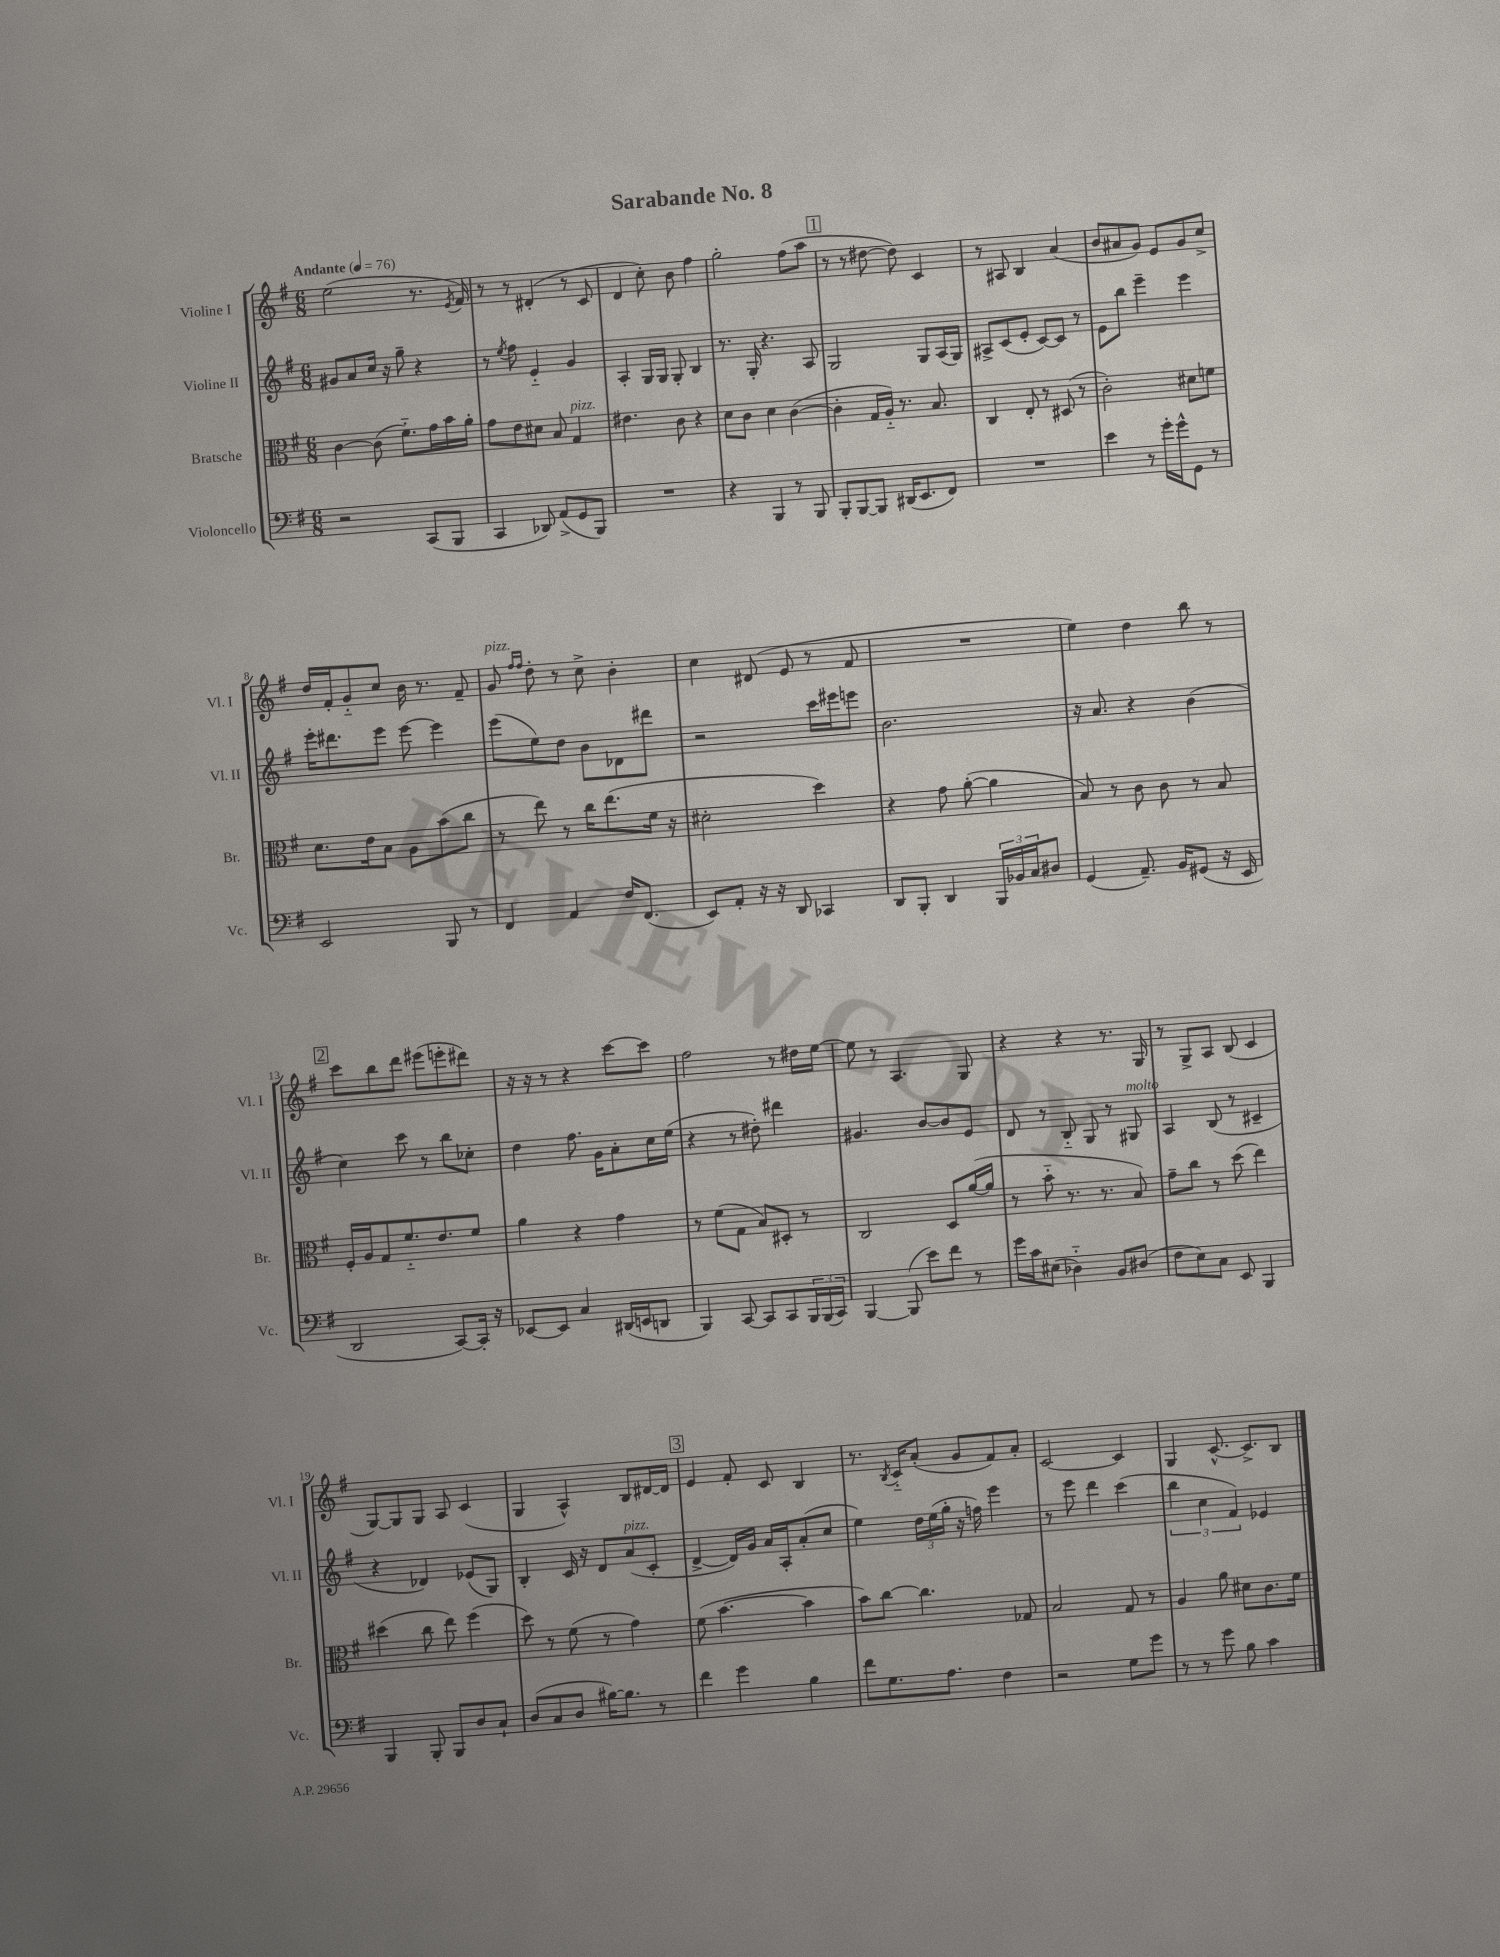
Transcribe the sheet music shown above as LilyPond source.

\header { title = "Sarabande No. 8" }
<<
\new StaffGroup <<
\new Staff = "s0" \with { instrumentName = "Violine I" shortInstrumentName = "Vl. I" } {
    \clef treble \key g \major \numericTimeSignature \time 6/8 \tempo "Andante" 4 = 76
    e''2( r8. \acciaccatura { e'8 } fis'16) |
    r8 r8 dis'4-.( r8 c'8 |
    d'4 c''8-.) b'8 fis''4 |
    g''2-. fis''8( a''8 |
    \mark \markup { \box "1" } r8 r8 dis''8~ dis''8) c'4 |
    r8 ais8 b4 a'4( |
    b'8 ais'8 g'8) e'8 g'8 c''8-> |
    d''16 fis'16-. g'8-_ c''8 b'16 r8. fis'8-- |
    g'8^\markup { \italic "pizz." } \grace { fis''16 fis''16 } d''8-. r8 c''8-> b'4-. |
    c''4 dis'8( e'8 r8 fis'8 |
    R2. |
    e''4) d''4 b''8 r8 |
    \mark \markup { \box "2" } c'''8 b''8 d'''8 eis'''8( e'''8-. dis'''8) |
    r16 r16 r8 r4 c'''8~ c'''8 |
    fis''2 r8 dis''16 e''16~ |
    e''8 r8 a4. g8 |
    r4 r4 r8. g16 |
    r8 g8-> a8 b8( c'4 |
    g8~) g8 g8 a8 c'4( |
    g4 a4-^) b8 dis'16~ dis'16 |
    \mark \markup { \box "3" } e'4 fis'8-. c'8 b4 |
    r8. \acciaccatura { b8 } c'16-_ a'8-.( g'8 fis'8) a'8-. |
    c'2~ c'4 |
    g4 c'8.~-^ c'8.-> b8 \bar "|." |
}
\new Staff = "s1" \with { instrumentName = "Violine II" shortInstrumentName = "Vl. II" } {
    \clef treble \key g \major \numericTimeSignature \time 6/8
    gis'8 a'8 c''16 r16 g''8-- r4 |
    r8 \acciaccatura { e''8 } fis''8 e'4-_ g'4 |
    a4-. g16 g16 g8-. b4 |
    r8. g16-. r4. a8 |
    \mark \markup { \box "1" } g2 g8 a16( g16) |
    ais8-> c'8( e'8-. c'8~) c'8 r8 |
    e'8 b''8 e'''4-- e'''4 |
    e'''16-. dis'''8. e'''8 e'''8~ e'''4 |
    e'''8( e''8) d''8 b'8 des'8 dis'''8 |
    r2 c'''16 eis'''16 e'''8 |
    b'2. |
    r16 a'8. r4 b'4( |
    \mark \markup { \box "2" } c''4) c'''8 r8 b''8 ces''8-. |
    d''4 fis''8. g'16 a'8-. c''16 e''16( |
    r4 r8 dis''8-.) dis'''4 |
    gis'4. b'8~ b'8 e'8 |
    d'8 r8 b8-_ g8 r8 gis8^\markup { \italic "molto" } |
    a4 b8( r8 cis'4-- |
    r4 des'4) ees'8( g8) |
    b4-. c'16 r16 d'8 a'8^\markup { \italic "pizz." }( c'8-. |
    \mark \markup { \box "3" } d'4~-> d'16) g'16 a'16 a16-. a'8-.( c''8 |
    e''4) \tuplet 3/2 { d''16 e''16( g''16-. } r16 f''16) e'''4 |
    r8 e'''8 d'''4 c'''4( |
    \tuplet 3/2 { b''4 c''4 fis'4) } ees'4 \bar "|." |
}
\new Staff = "s2" \with { instrumentName = "Bratsche" shortInstrumentName = "Br." } {
    \clef alto \key g \major \numericTimeSignature \time 6/8
    c'4~ c'8( fis'8.-_) g'16 b'16 a'16-. |
    g'8 e'8 dis'8 b8 g4^\markup { \italic "pizz." } |
    eis'4. c'8 r4 |
    d'8 c'8 d'4 c'4~( |
    \mark \markup { \box "1" } c'4-. g16 a16-_) r8. b8. |
    c4 e8-. r8 dis8( r8 |
    c'2-.) dis'8 f'8 |
    d'8. e'16 b8 a8 b'8( c''8 |
    r8 e''8) r8 c''16 e''8.( fis'16 r16 |
    dis'2-. d''4) |
    r4 g'8 a'8~-.( a'4 |
    b8) r8 c'8 c'8 r8 b8 |
    \mark \markup { \box "2" } fis16-. a16 g8 fis'8.-_ e'8. fis'8 |
    a'4 r4 g'4 |
    r8 fis'8( g8 b8) dis8-. r8 |
    c2 d8 a'16~( a'16 |
    r8 b'8-_ r8. r8. b8) |
    g'8-- c''8 r8 d''8( e''4) |
    dis''4( c''8 e''8) fis''4( |
    d''8) r8 fis'8( r8 g'4) |
    \mark \markup { \box "3" } fis'8( b'4.~ b'4 |
    b'8) c''8~ c''4. ges8 |
    b2 g8 r8 |
    a4 a'8 dis'8 c'8. fis'16 \bar "|." |
}
\new Staff = "s3" \with { instrumentName = "Violoncello" shortInstrumentName = "Vc." } {
    \clef bass \key g \major \numericTimeSignature \time 6/8
    r2 c,8( b,,8 |
    c,4 des,8) a,8->( g,8 b,,8) |
    R2. |
    r4 b,,4 r8 b,,8 |
    \mark \markup { \box "1" } b,,8-. b,,8~ b,,8 dis,16( e,8. fis,8) |
    R2. |
    e'4 r8 g'16-. g'16-^ g,8 r8 |
    e,2 b,,8 r8 |
    fis,4 a,4 fis16 fis,8.( |
    e,8) a,8-. r16 r16 d,8 ces,4 |
    d,8 b,,8-. d,4 \tuplet 3/2 { b,,16 bes,16 c16 } dis8 |
    g,4( a,8.--) b,16 gis,8( r16 e,16 |
    \mark \markup { \box "2" } d,2 c,8~) c,16-. r16 |
    ees,8~ ees,8 c4 dis,16( e,16 d,8 |
    b,,4) c,8~ c,8 c,8 \tuplet 3/2 { b,,16 b,,16( c,16) } |
    b,,4~ b,,8( e'8) fis'8 r8 |
    g'16 c'16 eis8( des4-_) b,8 dis8( |
    fis8 e8) c8 e,8 b,,4 |
    b,,4 b,,8-. b,,8 d8 c8-! |
    d8( c8 d8 bis16~) bis8. r8 |
    \mark \markup { \box "3" } fis'4 g'4 b4 |
    fis'8 g8. a8. fis4 |
    r2 g8 g'8 |
    r8 r8 g'8 b8 c'4 \bar "|." |
}
>>
>>
